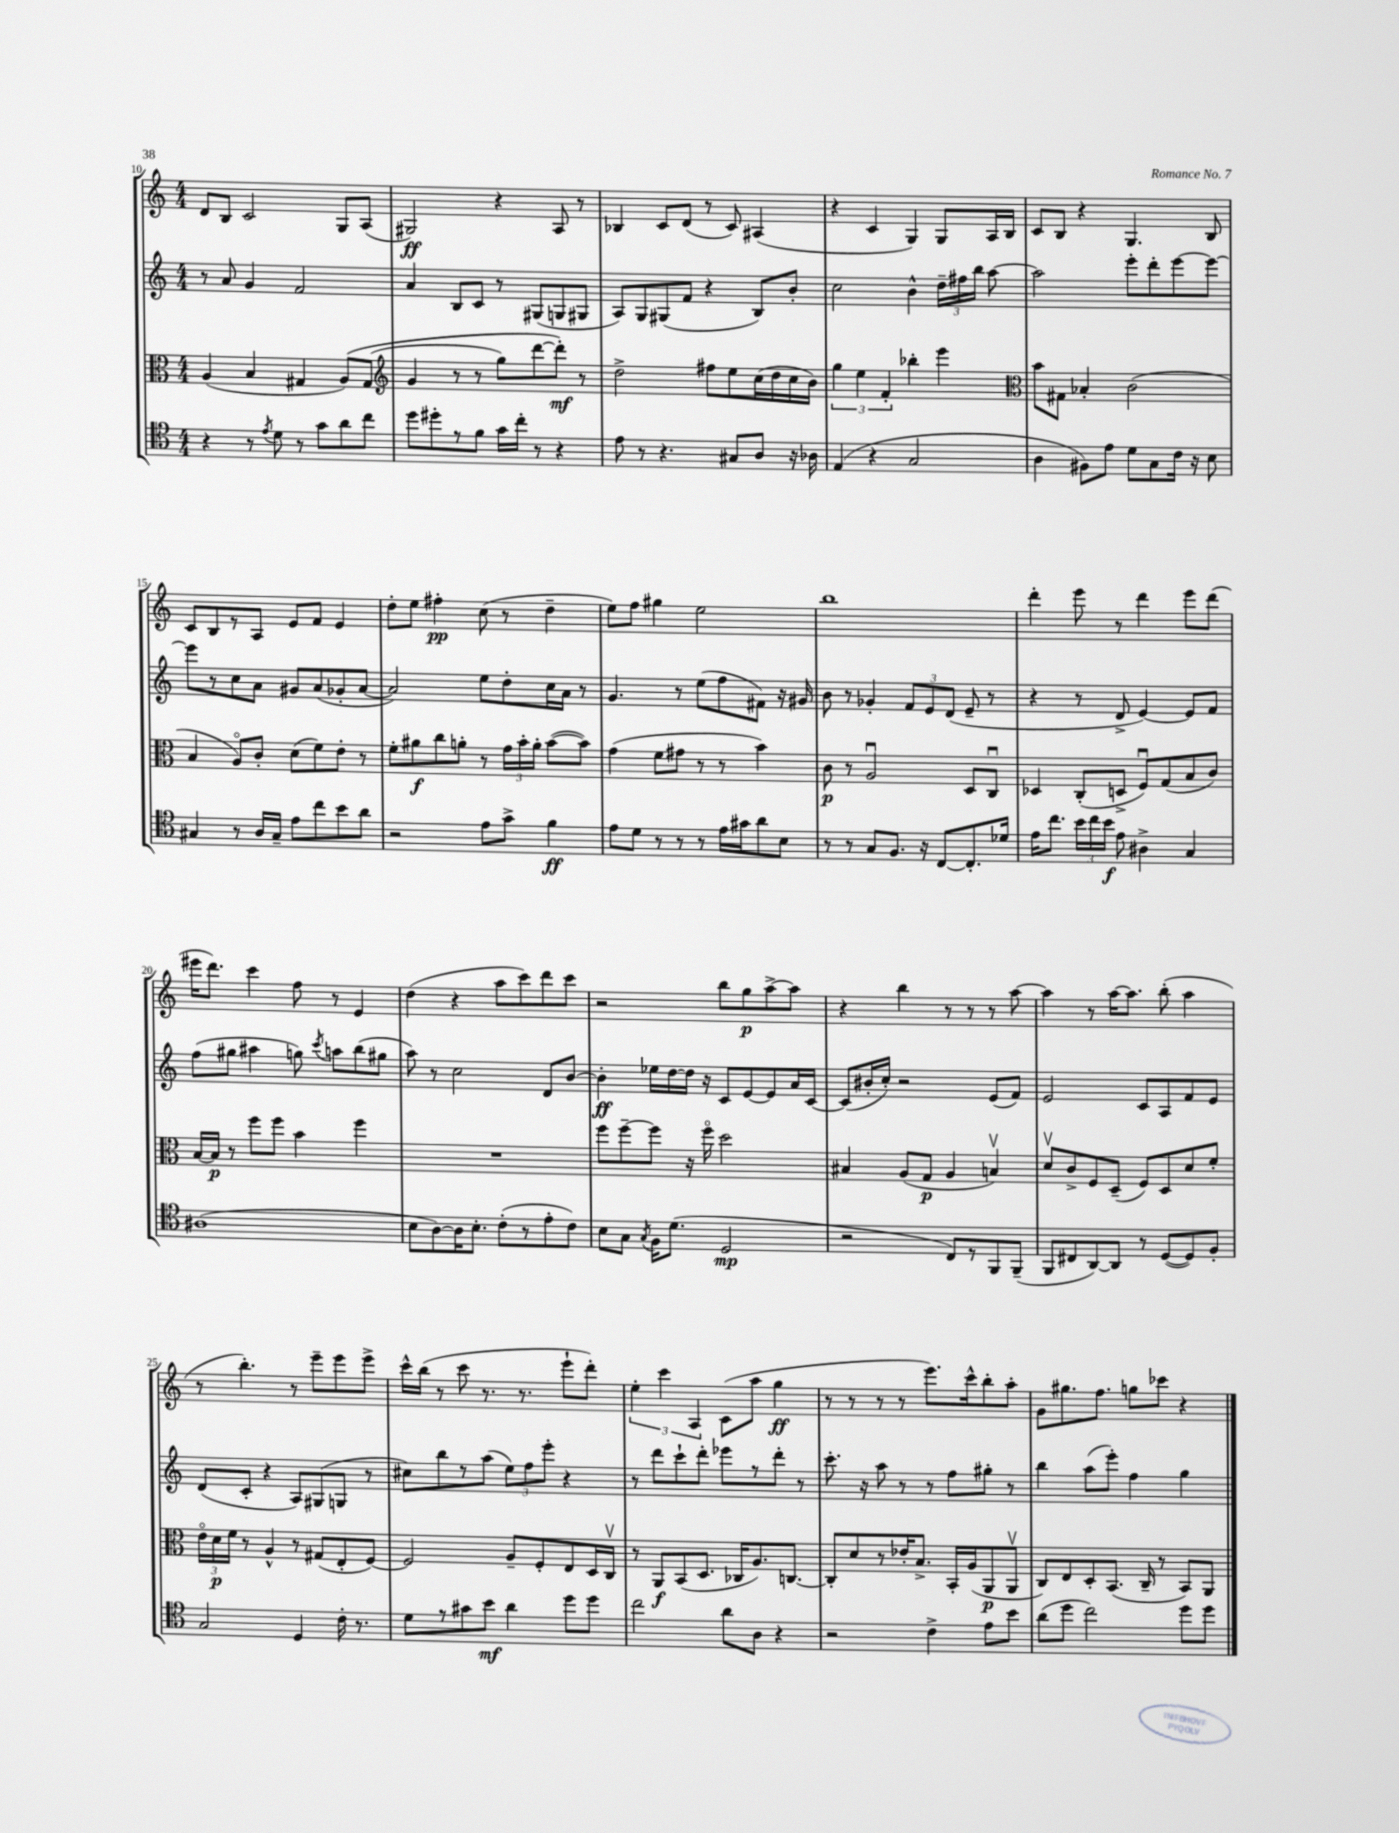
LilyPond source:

<<
\new StaffGroup <<
\new Staff = "s0" {
    \clef treble \key c \major \numericTimeSignature \time 4/4
    \autoBeamOff d'8[ b8] c'2 g8[ a8]( |
    gis2\ff) r4 a8 r8 |
    bes4 c'8[ d'8]( r8 c'8) ais4( |
    r4 c'4 g4) g8[ a16 b16] |
    c'8[ b8] r4 g4. b8 |
    c'8[ b8 r8 a8] e'8[ f'8] e'4 |
    d''8[-. e''8] fis''4-.\pp c''8( r8 d''4-- |
    e''8[) f''8] gis''4 e''2 |
    b''1 |
    d'''4-. e'''8 r8 d'''4 e'''8[ d'''8]( |
    eis'''16[ d'''8.]) c'''4 f''8 r8 e'4 |
    d''4( r4 a''8[ c'''8) d'''8 c'''8] |
    r2 b''8[ g''8\p a''8~-> a''8] |
    r4 b''4 r8 r8 r8 a''8~ |
    a''4 r8 a''16[~ a''8.] b''8-.( a''4 |
    r8 b''4.-.) r8 e'''8[-- e'''8 e'''8]-> |
    c'''16[-^ b''16]( r8 c'''8 r8. r8. e'''8[-! d'''8]-.) |
    \tuplet 3/2 { e''4-. c'''4 a4 } c'8[( a''8] g''4\ff |
    r8 r8 r8 r8 e'''8.[) c'''16-^ b''8-. a''8]-. |
    g'8[ gis''8. f''8.] g''8[ ces'''8] r4 \bar "|." |
}
\new Staff = "s1" {
    \clef treble \key c \major \numericTimeSignature \time 4/4
    \autoBeamOff r8 a'8 g'4 f'2 |
    a'4 b8[ c'8] r8 gis8[( g8 gis8] |
    a8[) g8 gis8( f'8] r4 b8[) b'8]-. |
    c''2 b'4-^ \tuplet 3/2 { d''16[-- fis''16 b''16] } a''8~ |
    a''2 e'''8[-. d'''8-. e'''8~ e'''8]~ |
    e'''8[ r8 c''8 a'8] gis'8[ a'8( ges'8-. a'8]~ |
    a'2) e''8[ d''8-. c''16 a'16] r8 |
    g'4. r8 e''8[( f''8 fis'8]) r16 gis'16 |
    b'8 r8 ges'4-. \tuplet 3/2 { f'8[ e'8 d'8]( } e'8-- r8 |
    r4 r8 d'8-> e'4~) e'8[ f'8] |
    f''8[( gis''8] ais''4 g''8) \acciaccatura { c'''8 } a''8[ b''8( gis''8] |
    a''8) r8 c''2 d'8[ b'8]~ |
    b'4-.\ff ees''16[ d''16~ d''16] r16 c'8[ e'8~ e'8 a'16 c'16]~ |
    c'8[( bis'16-. c''16]-.) r2 e'8[( f'8]) |
    e'2 c'8[ a8 f'8 e'8] |
    d'8[( c'8]-. r4 a8[) gis8( g8] r8 |
    cis''8[) b''8 r8 a''8]( \tuplet 3/2 { e''8[) f''8 e'''8]-. } r4 |
    r8 d'''8[ c'''8-! d'''8]-. ees'''8[ r8 d'''8]-. r8 |
    c'''8.-. r16 a''8 r8 r8 f''8[ gis''8]-. r8 |
    b''4 a''8[( e'''8]-.) f''4 g''4 \bar "|." |
}
\new Staff = "s2" {
    \clef alto \key c \major \numericTimeSignature \time 4/4
    \autoBeamOff a4( b4 gis4 a8[)\( gis8]( |
    \clef treble g'4 r8 r8 g''8[) d'''8~ d'''8]-.\mf\) r8 |
    d''2-> fis''8[ e''8 c''16( d''16 c''16 b'16]) |
    \tuplet 3/2 { g''4 e''4 f'4-. } bes''4-. e'''4 |
    \clef alto b'8[ gis8] bes4-. c'2( |
    b4 a8[\flageolet) c'8]-. d'8[( f'8) e'8]-. r8 |
    f'8[-. ais'8\f c''8 a'8]-. r8 \tuplet 3/2 { g'16[ b'16-. a'16]-. } b'8[~( b'8]) |
    g'4( f'8[ gis'8] r8 r8 b'4) |
    c'8\p r8 a2\downbow d8[ c8]\downbow |
    des4 c8[-.( d8]-> f8[\downbow) g8( b8 c'8]) |
    b16[~ b16]\p r8 f''8[ f''8] b'4 f''4 |
    R1 |
    f''8[ f''8~-- f''8] r16 f''16\flageolet d''2 |
    bis4 a8[( g8]\p a4 b4\upbow) |
    d'8[\upbow c'8-> f8 d8]--( f8[) d8 d'8 f'8]-. |
    \tuplet 3/2 { e'16[\flageolet d'16\p f'16] } r8 a4-^ r8 gis8[( e8-. f8]~) |
    f2 a8[-- f8-. e8 d16 c16]\upbow |
    r8 a,8[\f b,8( d8.] ces16[ a8.) c8.]~ |
    c8[-. d'8 r8 ees'16-. b8.]-> b,16[-. a16( a,8\p a,8]\upbow |
    c8[) e8 d8-. b,8.]( c16-- r8 b,8[) a,8] \bar "|." |
}
\new Staff = "s3" {
    \clef tenor \key c \major \numericTimeSignature \time 4/4
    \autoBeamOff r4 r8 \acciaccatura { e'8 } d'8 r8 g'8[ a'8 c''8] |
    d''8[ dis''8-. r8 f'8] g'16[ c''16]-. r8 r4 |
    e'8 r8 r4. gis8[ a8] r16 aes16 |
    e4( r4 g2 |
    a4 fis8[) e'8] d'8[ g8 c'16] r16 b8 |
    gis4 r8 a16[ gis16]-- e'8[ c''8 b'8 a'8] |
    r2 e'8[ g'8]-> f'4\ff |
    e'8[ d'8] r8 r8 r8 e'16[ gis'16 a'8 b8] |
    r8 r8 g8[ f8.] r16 c8[~ c8.-. des'16] |
    e'16[ c''8.] \tuplet 3/2 { b'16[ c''16 b'16]\f } e'8 ais4-> g4 |
    ais1( |
    b8[ a8~) a16 b8.]-. c'8[-.( r8 e'8-. c'8]) |
    b8[ g8] \acciaccatura { g8 } f16[ d'8.]( d2\mp |
    r2 c8[) r8 f,8 f,8]--( |
    f,8[ cis8 a,8~) a,8] r8 d8[~( d8) f8]-. |
    g2 d4 c'16-. r8. |
    d'8[ r8 gis'8 b'8]\mf a'4 d''8[ d''8] |
    c''2 a'8[ a8] r4 |
    r2 c'4-> e'8[ b'8] |
    a'8[( d''8] c''2) d''8[ d''8] \bar "|." |
}
>>
>>
\layout { \context { \Score currentBarNumber = #10 } }
